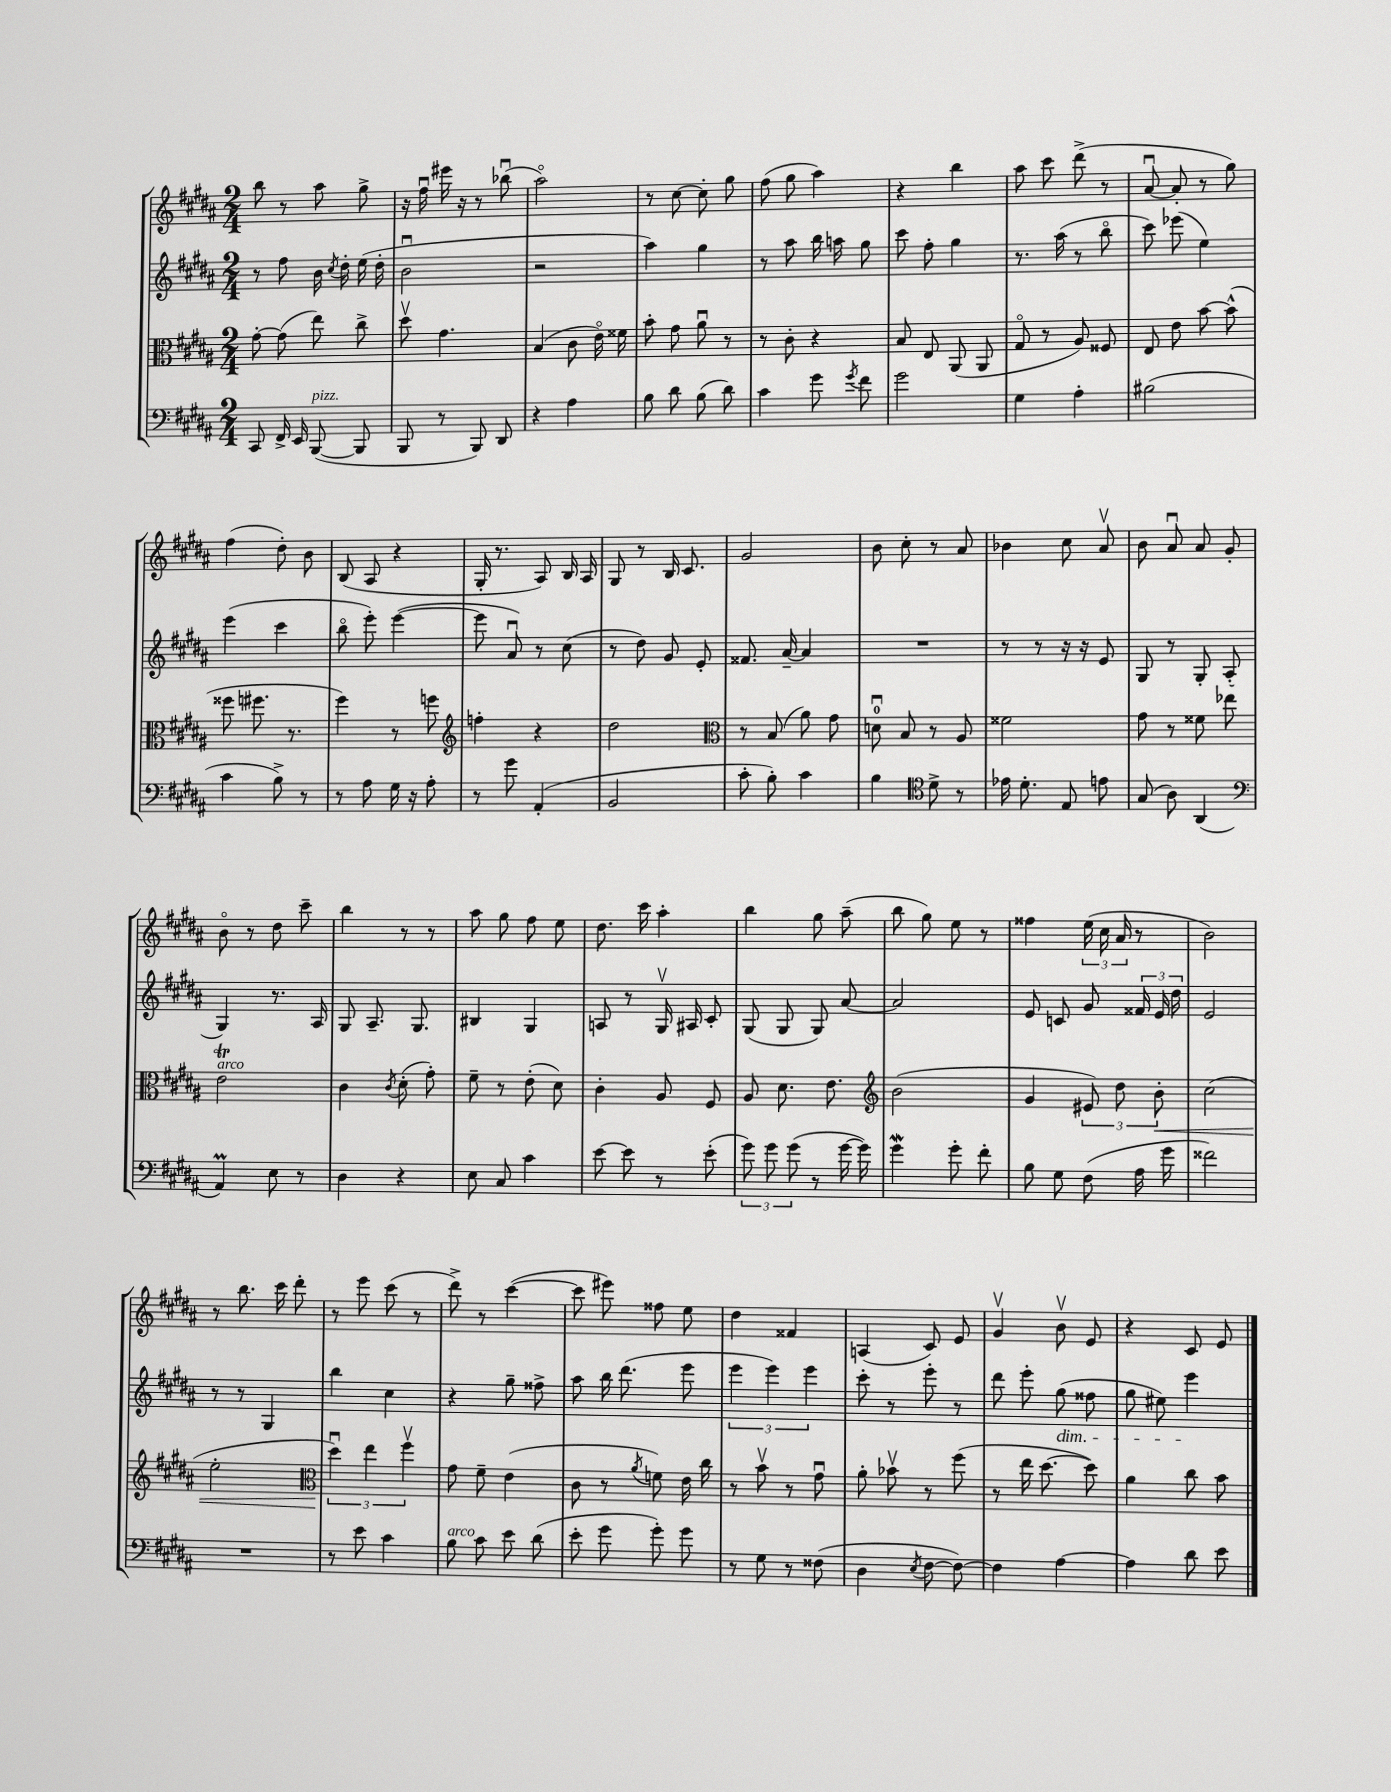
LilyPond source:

<<
\new StaffGroup <<
\new Staff = "s0" {
    \clef treble \key b \major \numericTimeSignature \time 2/4
    \autoBeamOff b''8 r8 ais''8 gis''8-> |
    r16 fis''16\downbow eis'''16 r16 r8 bes''8\downbow( |
    ais''2\flageolet) |
    r8 cis''8~ cis''8-. gis''8 |
    fis''8( gis''8 ais''4) |
    r4 b''4 |
    ais''8 cis'''8 dis'''8->( r8 |
    ais'8~\downbow ais'8-. r8 gis''8) |
    fis''4( dis''8-.) b'8 |
    b8( ais8 r4 |
    gis16-. r8. ais8) b16 ais16 |
    gis8 r8 b16 cis'8. |
    gis'2 |
    b'8 cis''8-. r8 ais'8 |
    bes'4 cis''8 ais'8\upbow |
    b'8 ais'8\downbow ais'8 gis'8-. |
    b'8\flageolet r8 dis''8 cis'''8-- |
    b''4 r8 r8 |
    ais''8 gis''8 fis''8 e''8 |
    dis''8. cis'''16 ais''4-. |
    b''4 gis''8 ais''8--( |
    b''8 gis''8) e''8 r8 |
    fisis''4 \tuplet 3/2 { e''16( cis''16 ais'16 } r8 |
    b'2) |
    r8 b''8. cis'''16 dis'''8-. |
    r8 e'''8 cis'''8( r8 |
    dis'''8->) r8 cis'''4~( |
    cis'''8 eis'''8) fisis''8 e''8 |
    dis''4 fisis'4 |
    a4( cis'8) e'8 |
    gis'4\upbow b'8\upbow e'8 |
    r4 cis'8 e'8 \bar "|." |
}
\new Staff = "s1" {
    \clef treble \key b \major \numericTimeSignature \time 2/4
    \autoBeamOff r8 fis''8 b'16 \acciaccatura { cis''8 } dis''16-. e''16( dis''16-. |
    b'2\downbow |
    r2 |
    ais''4) gis''4 |
    r8 ais''8 b''16 a''16 gis''8 |
    cis'''8 fis''8-. gis''4 |
    r8. ais''16( r8 b''8\flageolet |
    cis'''8) ees'''8( e''4) |
    e'''4( cis'''4 |
    b''8\flageolet e'''8-.) e'''4~( |
    e'''8 ais'8\downbow) r8 cis''8( |
    r8 dis''8) gis'8 e'8-. |
    fisis'8. ais'16~-- ais'4 |
    R2 |
    r8 r8 r16 r16 e'8 |
    gis8 r8 gis8-. ais8-.( |
    gis4) r8. ais16 |
    gis8 ais8.-- gis8. |
    bis4 gis4 |
    a8 r8 gis16\upbow ais16 cis'8-. |
    gis8( gis8 gis8) ais'8~ |
    ais'2 |
    e'8 c'8 gis'8 \tuplet 3/2 { fisis'16 e'16 dis''16 } |
    e'2 |
    r8 r8 gis4 |
    b''4 cis''4 |
    r4 gis''8-- fisis''8-> |
    ais''8 b''16 dis'''8.( e'''8 |
    \tuplet 3/2 { e'''4 e'''4) e'''4 } |
    cis'''8-. r8 e'''8-. r8 |
    dis'''8 e'''8-. gis''8\dim( fisis''8 |
    gis''8 eis''8) e'''4\! \bar "|." |
}
\new Staff = "s2" {
    \clef alto \key b \major \numericTimeSignature \time 2/4
    \autoBeamOff gis'8~-. gis'8( e''8) cis''8-> |
    dis''8\upbow gis'4. |
    b4( cis'8 e'16\flageolet) fisis'16 |
    b'8-. gis'8 ais'8\downbow r8 |
    r8 cis'8-. r4 |
    b8 e8 ais,8( ais,8 |
    gis8\flageolet r8 ais8) fisis8 |
    e8 e'8 b'8~ b'8-^( |
    fisis''8 fis''8. r8. |
    fis''4) r8 f''8 |
    \clef treble f''4-. r4 |
    dis''2 |
    \clef alto r8 b8( ais'8) gis'8 |
    d'8-0\downbow b8 r8 ais8 |
    fisis'2 |
    gis'8 r8 fisis'8 ees''8 |
    e'2\trill^\markup { \italic "arco" } |
    cis'4 \acciaccatura { cis'8 } dis'8-.( gis'8-.) |
    fis'8-- r8 e'8-.( dis'8) |
    cis'4-. ais8 fis8 |
    ais8 dis'8. e'8. |
    \clef treble b'2( |
    gis'4 \tuplet 3/2 { eis'8) dis''8 b'8-.\< } |
    cis''2( |
    e''2-. |
    \clef alto \tuplet 3/2 { dis''4\downbow\!) e''4 fis''4\upbow } |
    gis'8 fis'8-- e'4( |
    cis'8 r8 \acciaccatura { ais'8 } f'8) e'16 cis''16 |
    r8 b'8\upbow r8 gis'8\downbow |
    ais'8-. bes'8\upbow r8 fis''8( |
    r8 e''16 dis''8.~ dis''8) |
    ais'4 cis''8 b'8 \bar "|." |
}
\new Staff = "s3" {
    \clef bass \key b \major \numericTimeSignature \time 2/4
    \autoBeamOff cis,8 fis,16-> e,16 b,,8~^\markup { \italic "pizz." }( b,,8 |
    b,,8 r8 b,,8) dis,8 |
    r4 ais4 |
    b8 dis'8 b8( dis'8) |
    cis'4 gis'8 \acciaccatura { gis'8 } fis'8 |
    gis'2 |
    gis4 ais4-. |
    bis2( |
    cis'4 b8->) r8 |
    r8 ais8 gis16 r16 ais8-. |
    r8 gis'8 ais,4-.( |
    b,2 |
    cis'8-. b8-.) cis'4 |
    b4 \clef tenor dis'8-> r8 |
    ees'16 dis'8.-. e8 e'8 |
    gis8( ais8) ais,4( |
    \clef bass ais,4\prall) e8 r8 |
    dis4 r4 |
    e8 cis8 cis'4 |
    e'8~ e'8 r8 e'8-.( |
    \tuplet 3/2 { gis'8) gis'8 gis'8( } r8 gis'16~ gis'16) |
    gis'4\mordent gis'8-. fis'8-. |
    b8 gis8 fis8( ais16 gis'16 |
    fisis'2) |
    R2 |
    r8 e'8 cis'4 |
    b8^\markup { \italic "arco" } cis'8 e'8 dis'8( |
    e'8-. gis'8 gis'8-.) gis'8 |
    r8 gis8 r8 fisis8( |
    dis4 \acciaccatura { e8 } fis8~ fis8~) |
    fis4 ais4~ |
    ais4 dis'8 e'8 \bar "|." |
}
>>
>>
\layout { \context { \Score \remove "Bar_number_engraver" } }
